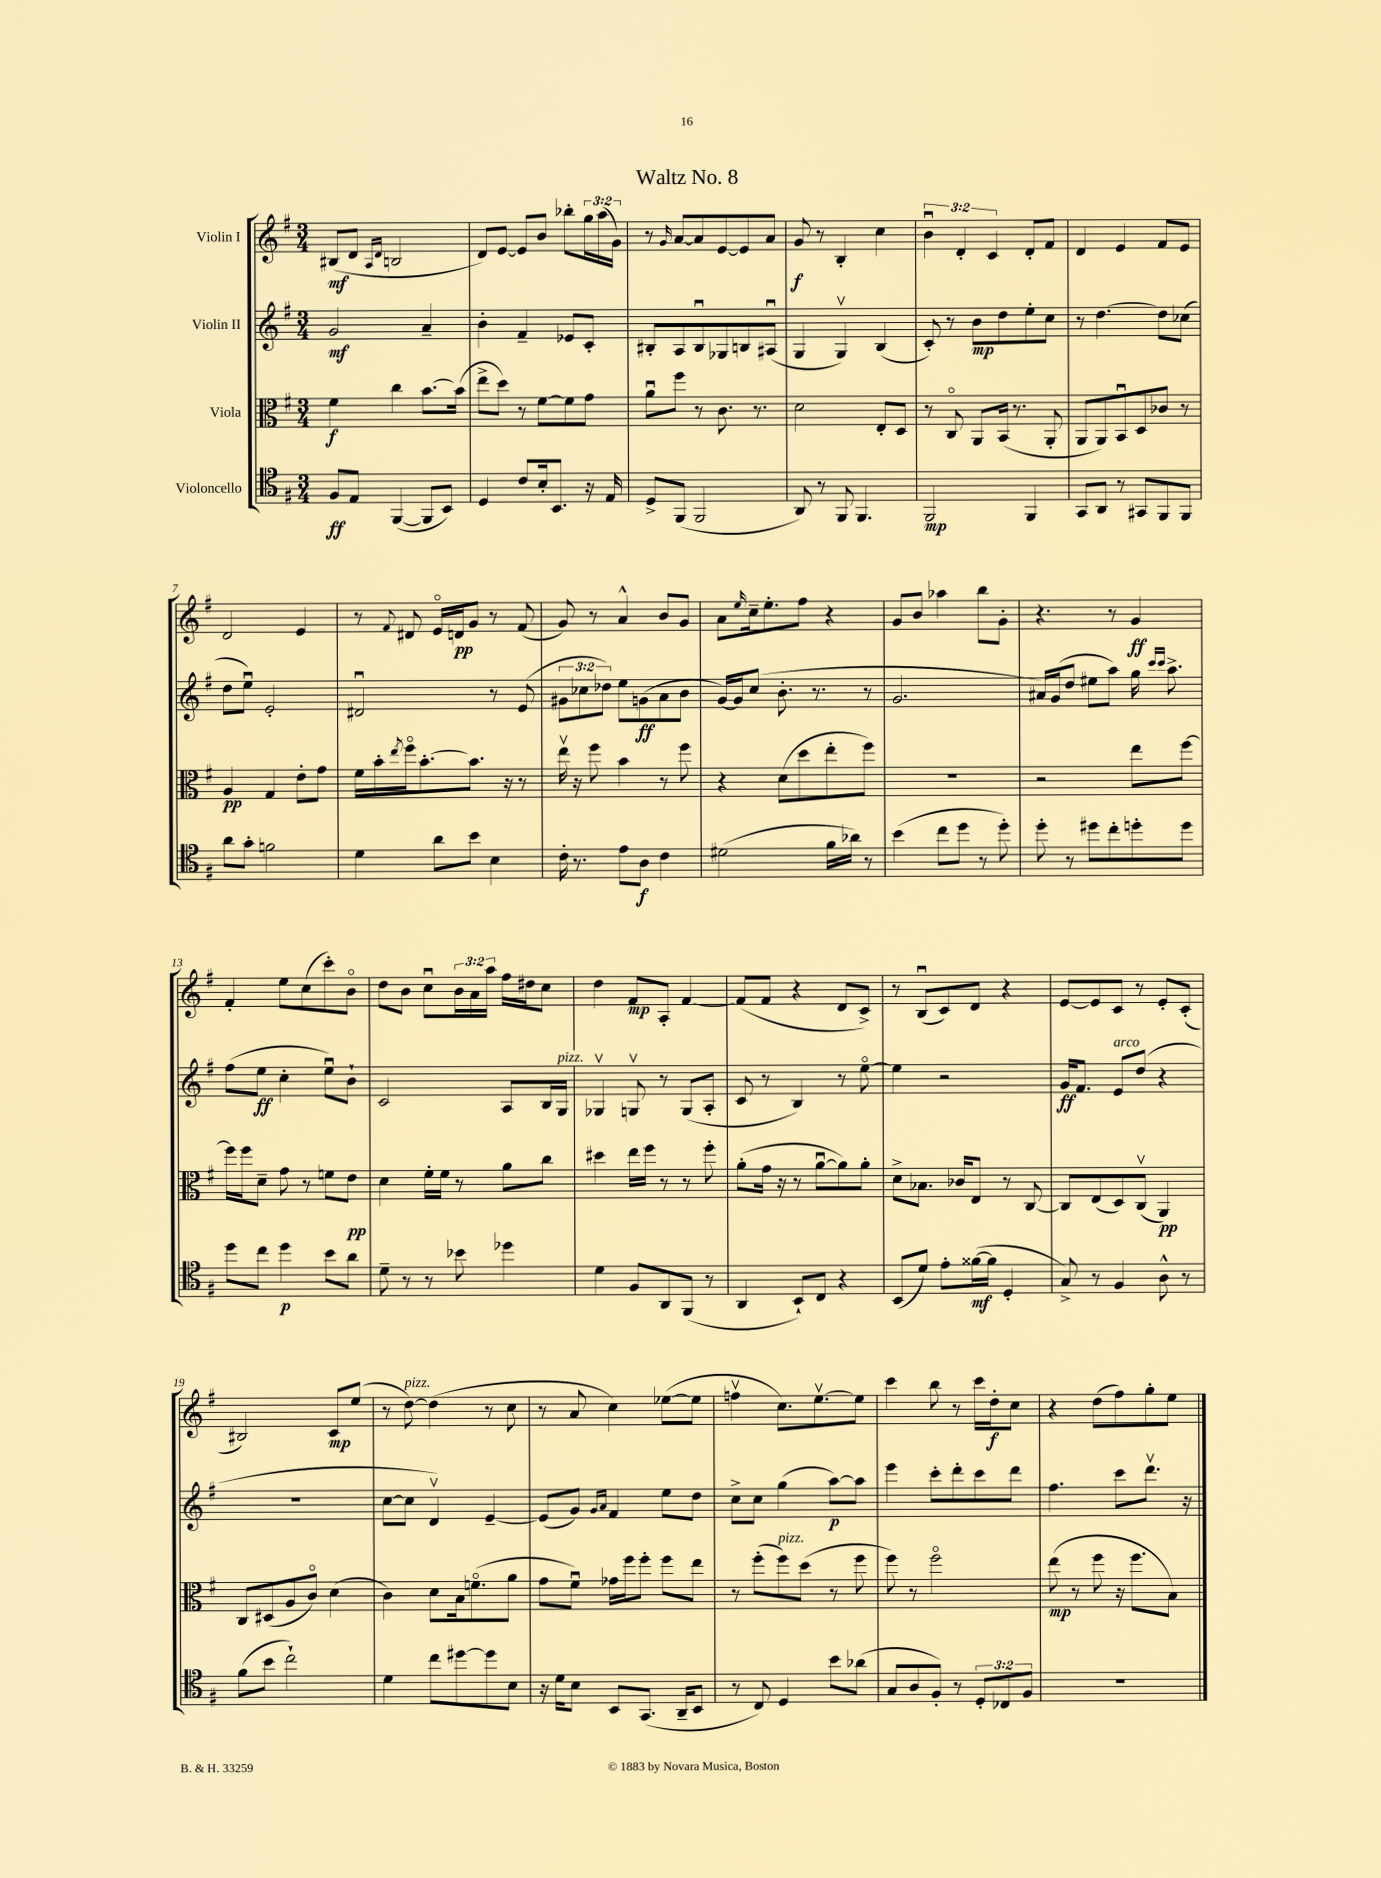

**kern	**dynam	**kern	**dynam	**kern	**dynam	**kern	**dynam
*part4	*part4	*part3	*part3	*part2	*part2	*part1	*part1
*staff4	*staff4	*staff3	*staff3	*staff2	*staff2	*staff1	*staff1
*I"Violoncello	*	*I"Viola	*	*I"Violin II	*	*I"Violin I	*
*clefC4	*	*clefC3	*	*clefG2	*	*clefG2	*
*k[f#]	*	*k[f#]	*	*k[f#]	*	*k[f#]	*
*M3/4	*	*M3/4	*	*M3/4	*	*M3/4	*
=1	=1	=1	=1	=1	=1	=1	=1
8F#/L	ff	4f#\	f	2g/	mf	(8B#X/L	mf
8E/J	.	.	.	.	.	8d/J	.
.	.	.	.	.	.	16qqA/LL	.
.	.	.	.	.	.	16qqd/JJ	.
([4FF#/	.	4cc\	.	.	.	2Bn/	.
8FF#/L]	.	[8.b\L	.	4a~/	.	.	.
8BB/J)	.	.	.	.	.	.	.
.	.	(16b\Jk]	.	.	.	.	.
=2	=2	=2	=2	=2	=2	=2	=2
4D/	.	8ee^\L	.	4b'\	.	8d/L)	.
.	.	8dd\J)	.	.	.	[8e/J	.
8c/L	.	8r	.	4f#~/	.	8e/L]	.
16B'/k	.	[8f#\L	.	.	.	8b/J	.
8.BB/J	.	.	.	.	.	.	.
.	.	8f#\]	.	8e-X/L	.	8bb-X'\L	.
16r	.	8g\J	.	8c'/J	.	24gg\L	.
.	.	.	.	.	.	(24aa\	.
16E/	.	.	.	.	.	.	.
.	.	.	.	.	.	24g\JJ)	.
=3	=3	=3	=3	=3	=3	=3	=3
8D^/L	.	8au\L	.	8B#X'/L	.	8r	.
.	.	.	.	.	.	16qqg/	.
(8FF#/J	.	8ff#\J	.	8A/	.	[8a/L	.
2FF#/	.	8r	.	8B#u/	.	8a/]	.
.	.	8.c\	.	8G-X/	.	[8e/	.
.	.	.	.	8Bn/	.	8e/]	.
.	.	8.r	.	.	.	.	.
.	.	.	.	(8A#Xu/J	.	8a/J	.
=4	=4	=4	=4	=4	=4	=4	=4
8AA/)	.	2d\	.	4G/	.	8g/	f
8r	.	.	.	.	.	8r	.
8FF#/	.	.	.	4Gv/)	.	4B'/	.
4.FF#/	.	.	.	.	.	.	.
.	.	8E'/L	.	(4B/	.	4cc\	.
.	.	8D/J	.	.	.	.	.
=5	=5	=5	=5	=5	=5	=5	=5
2FF#/	mp	8r	.	8c'/)	.	6bu\	.
.	.	8C/	.	8r	.	.	.
.	.	.	.	.	.	6d'/	.
.	.	8AA/L	.	8b\L	mp	.	.
.	.	.	.	.	.	6c/	.
.	.	(16BB/Jk	.	8dd\	.	.	.
.	.	8.r	.	.	.	.	.
4FF#/	.	.	.	8ee'\	.	8d'/L	.
.	.	8AA'/	.	8cc\J	.	8f#/J	.
=6	=6	=6	=6	=6	=6	=6	=6
8GG/L	.	8AA/L	.	8r	.	4d/	.
8AA/J	.	8AA/)	.	[4.dd\	.	.	.
8r	.	8BBu/	.	.	.	4e/	.
8GG#X/L	.	8D/	.	.	.	.	.
8FF#/	.	8c-X/J	.	8dd\L]	.	8f#/L	.
8FF#/J	.	8r	.	(8cc-X\J	.	8e/J	.
!!LO:LB:g=z
=7	=7	=7	=7	=7	=7	=7	=7
8a\L	.	4A/	pp	8dd\L	.	2d/	.
8g'\J	.	.	.	8eeu\J)	.	.	.
2fn\	.	4G/	.	2e'/	.	.	.
.	.	8e'\L	.	.	.	4e/	.
.	.	8g\J	.	.	.	.	.
=8	=8	=8	=8	=8	=8	=8	=8
4d\	.	16f#\LL	.	2d#Xu/	.	8r	.
.	.	16b'\	.	.	.	.	.
.	.	8qee/	.	.	.	8qqf#/	.
.	.	16ff#\J	.	.	.	8d#X/	.
.	.	[8.b'\	.	.	.	.	.
8a\L	.	.	.	.	.	16e/LL	.
.	.	.	.	.	.	16dn/J	pp
8b\J	.	8.b\J]	.	.	.	8g/J	.
4B\	.	.	.	8r	.	8r	.
.	.	16r	.	.	.	.	.
.	.	8r	.	(8e/	.	(8f#/	.
=9	=9	=9	=9	=9	=9	=9	=9
16c'\	.	16eev\	.	12g#X\L	.	8g/)	.
8.r	.	16r	.	.	.	.	.
.	.	.	.	12cc-X\	.	.	.
.	.	8ff#\	.	.	.	8r	.
.	.	.	.	12dd-X\J)	.	.	.
8e\L	.	4b\	.	8ee\L	.	4a^^/	.
8A\J	f	.	.	(8gn\	ff	.	.
4c\	.	8r	.	8a\	.	8b/L	.
.	.	8ff#\	.	8b\J	.	8g/J	.
=10	=10	=10	=10	=10	=10	=10	=10
(2d#X\	.	4r	.	[16g/LL)	.	8a\L	.
.	.	.	.	16g/J]	.	.	.
.	.	.	.	.	.	16qqee/	.
.	.	.	.	(8cc/J	.	16cc~\k	.
.	.	.	.	.	.	8.ee'\	.
.	.	(8d\L	.	8.b'\	.	.	.
.	.	8dd\	.	.	.	8ff#\J	.
.	.	.	.	8.r	.	.	.
16f#\LL	.	8ee'\	.	.	.	4r	.
16a-X\JJ)	.	.	.	.	.	.	.
8r	.	8ff#\J)	.	8r	.	.	.
=11	=11	=11	=11	=11	=11	=11	=11
(4b\	.	2.r	.	2.g/	.	8g/L	.
.	.	.	.	.	.	8b/J	.
8cc\L	.	.	.	.	.	4aa-X\	.
8dd\J	.	.	.	.	.	.	.
8r	.	.	.	.	.	8bb\L	.
8dd'\)	.	.	.	.	.	8g'\J	.
=12	=12	=12	=12	=12	=12	=12	=12
8dd'\	.	2r	.	16a#X/LL)	.	4.r	.
.	.	.	.	(16g/J	.	.	.
8r	.	.	.	8dd/J	.	.	.
8dd#X\L	.	.	.	8ee#X\L	.	.	.
8cc'\	.	.	.	8aa\J)	.	8r	.
8ddn'\	.	8ee\L	.	16gg\	.	4g/	ff
.	.	.	.	16qqccc/LL	.	.	.
.	.	.	.	16qqccc/JJ	.	.	.
.	.	.	.	8.aa^\	.	.	.
8dd\J	.	[8ff#\J	.	.	.	.	.
!!LO:LB:g=z
=13	=13	=13	=13	=13	=13	=13	=13
8dd\L	.	16ff#\LL]	.	(8ff#\L	.	4f#'/	.
.	.	16ff#\J	.	.	.	.	.
8cc\J	.	8d~\J	.	8ee\J	ff	.	.
4dd\	p	8g\	.	4cc'\	.	8ee\L	.
.	.	8r	.	.	.	(8cc\	.
8b\L	.	8fn\L	.	8eeu\L)	.	8ccc'\)	.
8a\J	.	8e\J	pp	8b`\J	.	8b\J	.
=14	=14	=14	=14	=14	=14	=14	=14
8d~\	.	4d\	.	2c/	.	8dd\L	.
8r	.	.	.	.	.	8b\J	.
8r	.	16f#'\LL	.	.	.	8ccu\L	.
.	.	16f#\JJ	.	.	.	.	.
8b-X\	.	8r	.	.	.	24b\L	.
.	.	.	.	.	.	24a\	.
.	.	.	.	.	.	24aa\JJ	.
4dd-X\	.	8a\L	.	8A/L	.	16ff#\LL	.
.	.	.	.	.	.	16dd#X\J	.
.	.	8cc\J	.	16B/L	.	8cc\J	.
!	!	!	!	!LO:TX:a:i:t=pizz.	!	!	!
.	.	.	.	16G/JJ	.	.	.
=15	=15	=15	=15	=15	=15	=15	=15
4d\	.	4dd#X\	.	4G-Xv/	.	4dd\	.
8F#/L	.	16ee\LL	.	8Gnv/	.	8f#/L	mp
.	.	16ff#\JJ	.	.	.	.	.
8AA/	.	8r	.	8r	.	8A'/J	.
(8FF#/J	.	8r	.	(8G/L	.	[4f#/	.
8r	.	8ff#'\	.	8A'/J	.	.	.
=16	=16	=16	=16	=16	=16	=16	=16
4AA/	.	(8a'\L	.	8c/	.	(8f#/L]	.
.	.	16g\Jk	.	8r	.	8f#/J	.
.	.	16r	.	.	.	.	.
8BB`/L)	.	8r	.	4B/)	.	4r	.
8C/J	.	[8au\L	.	.	.	.	.
4r	.	8a\])	.	8r	.	8d/L	.
.	.	8a'\J	.	[8ee\	.	8c^/J)	.
=17	=17	=17	=17	=17	=17	=17	=17
(8BB/L	.	8d^\L	.	4ee\]	.	8r	.
8d/J)	.	8.B-X\J	.	.	.	(8Bu/L	.
8e'\L	.	.	.	2r	.	8c/)	.
.	.	16c-X/KL	.	.	.	.	.
([16f##X\L	mf	8E/J	.	.	.	8d/J	.
16f##\JJ]	.	.	.	.	.	.	.
4D'/	.	8r	.	.	.	4r	.
.	.	[8C/	.	.	.	.	.
=18	=18	=18	=18	=18	=18	=18	=18
8G^/)	.	8C/L]	.	16g/KL	ff	[8e/L	.
.	.	.	.	8.f#/J	.	.	.
8r	.	(8E/	.	.	.	8e/]	.
!	!	!	!	!LO:TX:a:i:t=arco	!	!	!
4F#/	.	8D/)	.	8e/L	.	8c/J	.
.	.	(8Cv/J	.	(8dd/J	.	8r	.
8A^^\	.	4AA/)	pp	4r	.	8e'/L	.
8r	.	.	.	.	.	(8c'/J	.
!!LO:LB:g=z
=19	=19	=19	=19	=19	=19	=19	=19
(8f#\L	.	8C/L	.	2.r	.	2B#X/)	.
8b\J	.	(8D#X/	.	.	.	.	.
2cc`\)	.	8A/	.	.	.	.	.
.	.	8c/J)	.	.	.	.	.
.	.	(4d\	.	.	.	8c/L	mp
.	.	.	.	.	.	(8ee/J	.
=20	=20	=20	=20	=20	=20	=20	=20
4d\	.	4c\)	.	[8cc\L	.	8r	.
!	!	!	!	!	!	!LO:TX:a:i:t=pizz.	!
.	.	.	.	8cc\J]	.	[8dd\)	.
8cc\L	.	8d\L	.	4dv/)	.	(4dd\]	.
[8dd#X\	.	16B\k	.	.	.	.	.
.	.	(8.fn\	.	.	.	.	.
8dd#\]	.	.	.	[4e~/	.	8r	.
8B\J	.	8a\J	.	.	.	8cc\	.
=21	=21	=21	=21	=21	=21	=21	=21
16r	.	8g\L	.	(8e/L]	.	8r	.
16d\KL	.	.	.	.	.	.	.
8B\J	.	8f#u\J)	.	8g/J)	.	8a/	.
.	.	.	.	16qqg/LL	.	.	.
.	.	.	.	16qqa/JJ	.	.	.
8BB/L	.	16g-X\LL	.	4f#/	.	4cc\)	.
.	.	16ff#\J	.	.	.	.	.
(8.GG/J	.	8ff#'\J	.	.	.	.	.
.	.	8ff#\L	.	8ee\L	.	([8ee-X\L	.
16AA~/KL	.	.	.	.	.	.	.
8BB/J	.	8ee\J	.	8dd\J	.	8ee-\J]	.
=22	=22	=22	=22	=22	=22	=22	=22
8r	.	8r	.	8cc^\L	.	4ffnv\	.
8C/)	.	(8ff#'\L	.	8cc\J	.	.	.
!	!	!LO:TX:a:i:t=pizz.	!	!	!	!	!
4D/	.	8ff#\)	.	(4gg\	.	8.cc\L)	.
.	.	(8dd\J	.	.	.	.	.
.	.	.	.	.	.	[8.eev\	.
8b\L	.	8r	.	[8aa\L)	p	.	.
(8a-X\J	.	8ff#\	.	8aa\J]	.	8ee\J]	.
=23	=23	=23	=23	=23	=23	=23	=23
8G/L	.	8ff#\)	.	4eee\	.	4ccc\	.
8A/	.	8r	.	.	.	.	.
8F#'/J)	.	2ff#\	.	8ccc'\L	.	8bb\	.
8r	.	.	.	8ddd'\	.	8r	.
12D'/L	.	.	.	8ccc\	.	16ccc\LL	.
.	.	.	.	.	.	16dd'\J	f
12C-X/	.	.	.	.	.	.	.
.	.	.	.	8ddd\J	.	8cc\J	.
12F#/J	.	.	.	.	.	.	.
=24	=24	=24	=24	=24	=24	=24	=24
2.r	.	(8ee\	mp	4.ff#\	.	4r	.
.	.	8r	.	.	.	.	.
.	.	8ff#\	.	.	.	(8dd\L	.
.	.	16r	.	8ccc\L	.	8ff#\)	.
.	.	8.ff#\L	.	.	.	.	.
.	.	.	.	8.dddv\J	.	8gg'\	.
.	.	8B\J)	.	.	.	8ee\J	.
.	.	.	.	16r	.	.	.
==	==	==	==	==	==	==	==
*-	*-	*-	*-	*-	*-	*-	*-
